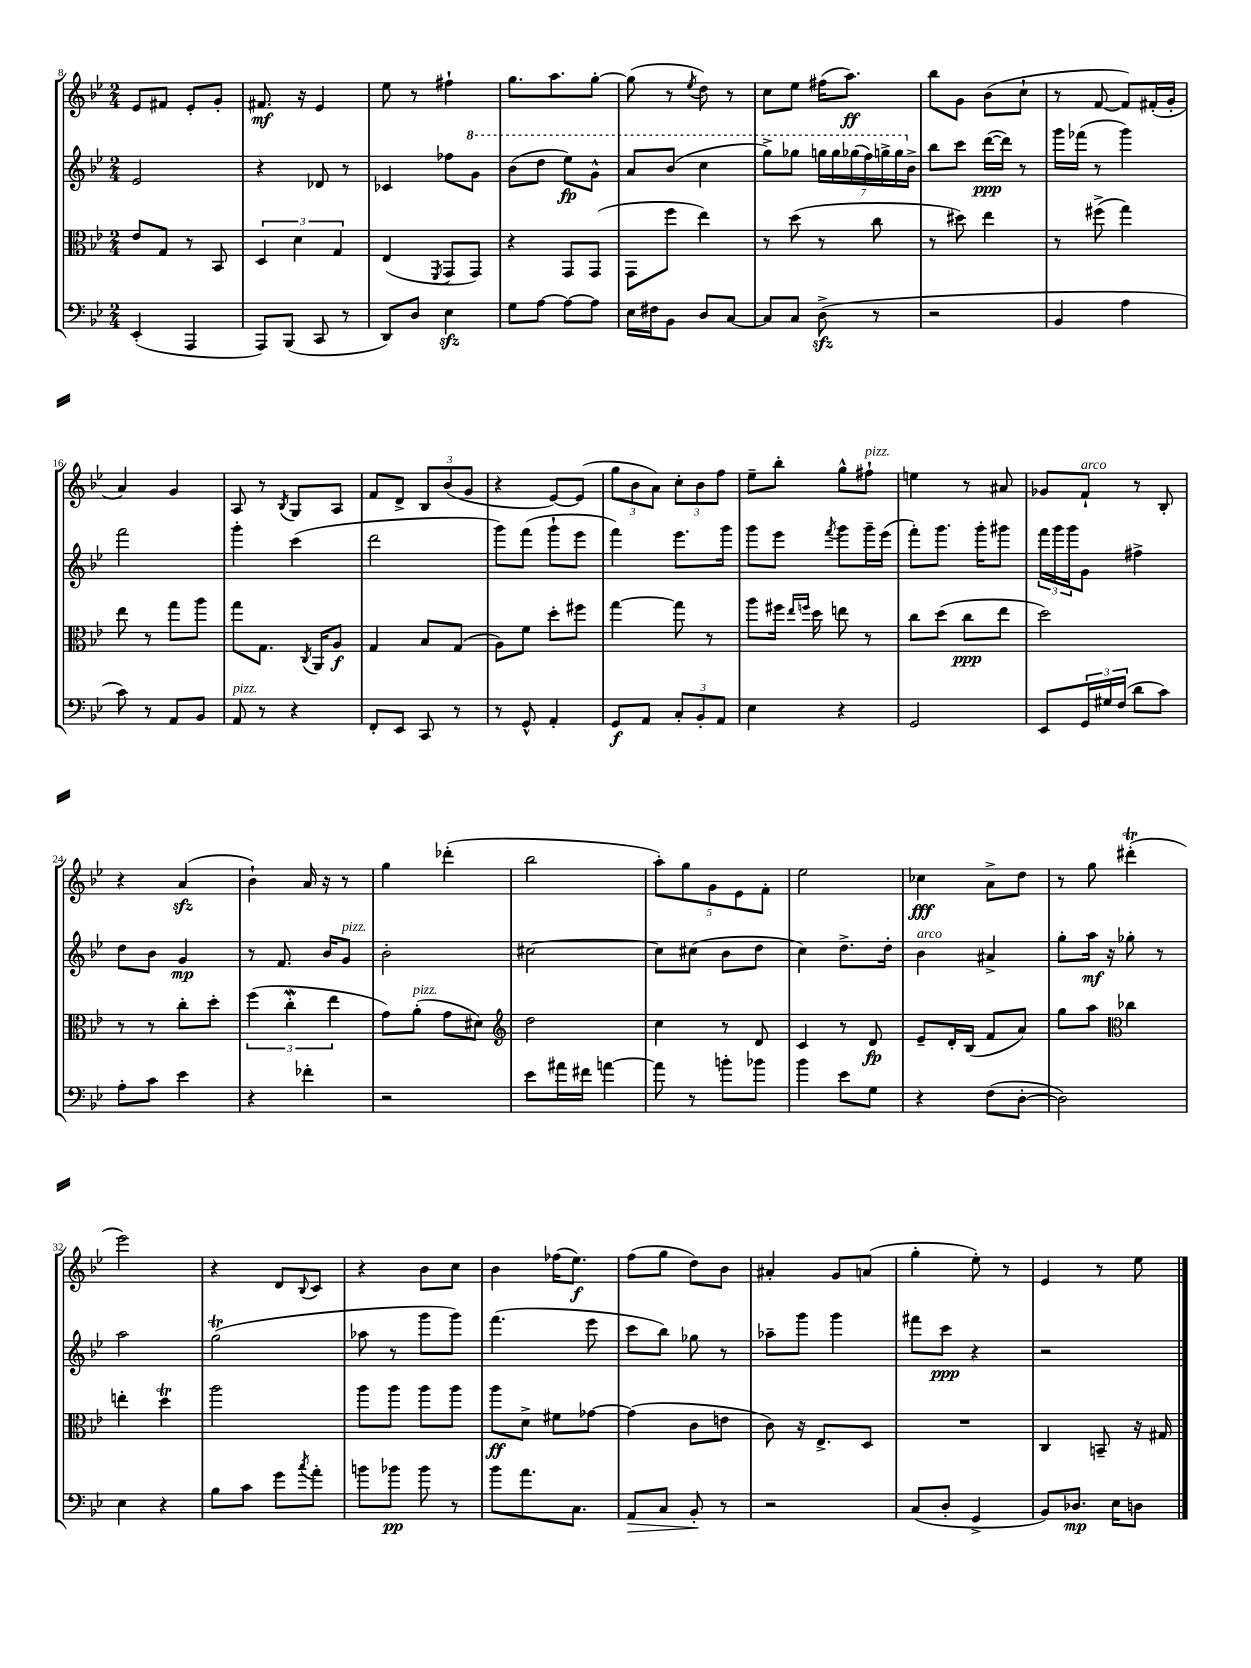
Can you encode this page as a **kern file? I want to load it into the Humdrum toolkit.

**kern	**kern	**kern	**kern
*staff4	*staff3	*staff2	*staff1
*clefF4	*clefC3	*clefG2	*clefG2
*k[b-e-]	*k[b-e-]	*k[b-e-]	*k[b-e-]
*M2/4	*M2/4	*M2/4	*M2/4
(4EE-'	8e-	2e-	8e-
.	8G	.	8f#
4AAA	8r	.	8e-'
.	8BB-	.	8g'
=	=	=	=
8AAA)	6D	4r	8.f#
(8BBB-	.	.	.
.	6d	.	.
.	.	.	16r
8CC	.	8d-	4e-
.	6G	.	.
8r	.	8r	.
=	=	=	=
8DD)	(4E-	4c-	8ee-
8D	.	.	8r
.	8qFF	.	.
4E-	8GG	8ff-	4ff#`
.	8GG)	8gg	.
=	=	=	=
8G	4r	(8bb-	8.gg
[8A	.	8ddd	.
.	.	.	8.aa
8A_	8GG	8eee-)	.
8A]	(8GG	8gg^^	[8gg'
=	=	=	=
16E-	8GG	8aa	(8gg]
16F#	.	.	.
8BB-	8ff	(8bb-	8r
.	.	.	8qee-
8D	4ee-)	4ccc	8dd)
[8C	.	.	8r
=	=	=	=
8C]	8r	8ggg^)	8cc
8C	(8dd	8ggg-	8ee-
(8D^	8r	28ggg	(16ff#
.	.	28ggg	.
.	.	.	8.aa)
.	.	(28ggg-	.
.	.	28fff)	.
8r	8cc	.	.
.	.	28ggg^	.
.	.	28ggg	.
.	.	28b-^	.
=	=	=	=
2r	8r	8bb-	8bb-
.	8dd#)	8ccc	8g
.	4ee-	([16ddd	(8b-
.	.	16ddd])	.
.	.	8r	8cc`
=	=	=	=
4BB-	8r	16ggg	8r
.	.	(16fff-	.
.	(8ff#^	8r	[8f
4A	4gg)	4ggg)	8f])
.	.	.	(16f#'
.	.	.	16g'
=	=	=	=
8c)	8ee-	2fff	4a)
8r	8r	.	.
8AA	8gg	.	4g
8BB-	8aa	.	.
=	=	=	=
8AA	8gg	4ggg'	8A
8r	8.G	.	8r
.	.	.	8qB-
4r	.	(4ccc	8G
.	8qC	.	.
.	16AA	.	.
.	8A	.	8A
=	=	=	=
8FF'	4G	2ddd	8f
8EE-	.	.	8d^
8CC	8B-	.	12B-
.	.	.	(12b-
8r	(8G	.	.
.	.	.	12g
=	=	=	=
8r	8A)	8ggg)	4r
8GG^^	8f	(8fff	.
4AA'	8dd'	8ggg`	[8e-)
.	8ff#	8eee-	(8e-]
=	=	=	=
8GG	[4gg	4fff)	12gg
.	.	.	12b-
8AA	.	.	.
.	.	.	12a)
12C'	8gg]	8.eee-	12cc'
12BB-'	.	.	12b-
.	8r	.	.
12AA	.	.	12ff
.	.	16ggg	.
=	=	=	=
4E-	8aa	8ggg	8ee-~
.	16ff#	8eee-	8bb-'
.	16qqee-	.	.
.	16qqff	.	.
.	16dd	.	.
.	.	8qfff	.
4r	8ee	8ggg	8gg^^
.	8r	16ggg~	8ff#`
.	.	(16eee-	.
=	=	=	=
2GG	8cc	8fff')	4ee
.	(8dd	8.ggg	.
.	8cc	.	8r
.	.	16ggg'	.
.	8ee-	8ggg#	8a#
=	=	=	=
8EE-	2dd)	24fff	8g-
.	.	24ggg	.
.	.	24ggg	.
24GG	.	8g	8f`
24G#	.	.	.
(24F	.	.	.
8d	.	4ff#^	8r
8c)	.	.	8B-'
=	=	=	=
8A'	8r	8dd	4r
8c	8r	8b-	.
4e-	8cc'	4g	(4a
.	8dd'	.	.
=	=	=	=
4r	(6ff	8r	4b-`)
.	.	8.f	.
.	6cc'	.	.
4f-'	.	.	16a
.	.	16b-	16r
.	6ee-	.	.
.	.	8g	8r
=	=	=	=
2r	8g)	2b-'	4gg
.	(8a'	.	.
.	8g	.	(4ddd-'
.	8d#)	.	.
=	=	=	=
*	*clefG2	*	*
8e-	2dd	[2cc#	2bb-
16a#	.	.	.
16f#	.	.	.
[4a	.	.	.
=	=	=	=
8a]	4cc	8cc#]	10aa')
.	.	.	10gg
8r	.	(8cc#	.
.	.	.	10g
8b'	8r	8b-	.
.	.	.	10e-
8b-	8d	8dd	.
.	.	.	10f'
=	=	=	=
4b-	4c	4cc)	2ee-
8e-	8r	8.dd^	.
8G	8d	.	.
.	.	16dd'	.
=	=	=	=
4r	8e-~	4b-	4cc-
.	16d'	.	.
.	(16B-	.	.
(8F	8f	4a#^	8a^
[8D'	8a)	.	8dd
=	=	=	=
2D])	8gg	8gg'	8r
.	8aa	16aa	8gg
.	.	16r	.
*	*clefC3	*	*
.	4cc-	8gg-'	(4ddd#'
.	.	8r	.
=	=	=	=
4E-	4ee'	2aa	2eee-)
4r	4dd	.	.
=	=	=	=
8B-	2aa	(2gg	4r
8c	.	.	.
8g	.	.	8d
8qcc	.	.	8qqB-
8a'	.	.	8c
=	=	=	=
8b	8aa	8aa-	4r
8b-	8aa	8r	.
8b-	8aa	8ggg	8b-
8r	8aa	8ggg)	8cc
=	=	=	=
8b-	8aa	(4.fff	4b-
8.a	8d^	.	.
.	8f#	.	(16ff-
8.C	.	.	8.ee-)
.	[8g-	8eee-	.
=	=	=	=
8AA	(4g-]	8ccc	(8ff
8C	.	8bb-)	8gg
8BB-'	8c	8gg-	8dd)
8r	8e	8r	8b-
=	=	=	=
2r	8c)	8aa-~	4a#'
.	16r	8ggg	.
.	8.E-^	.	.
.	.	4ggg	8g
.	8D	.	(8a
=	=	=	=
(8C	2r	8fff#	4gg'
8D'	.	8ccc	.
4GG^	.	4r	8ee-')
.	.	.	8r
=	=	=	=
8BB-)	4C	2r	4e-
8.D-	.	.	.
.	8BB~	.	8r
16E-	.	.	.
8D	16r	.	8ee-
.	16G#	.	.
==	==	==	==
*-	*-	*-	*-
